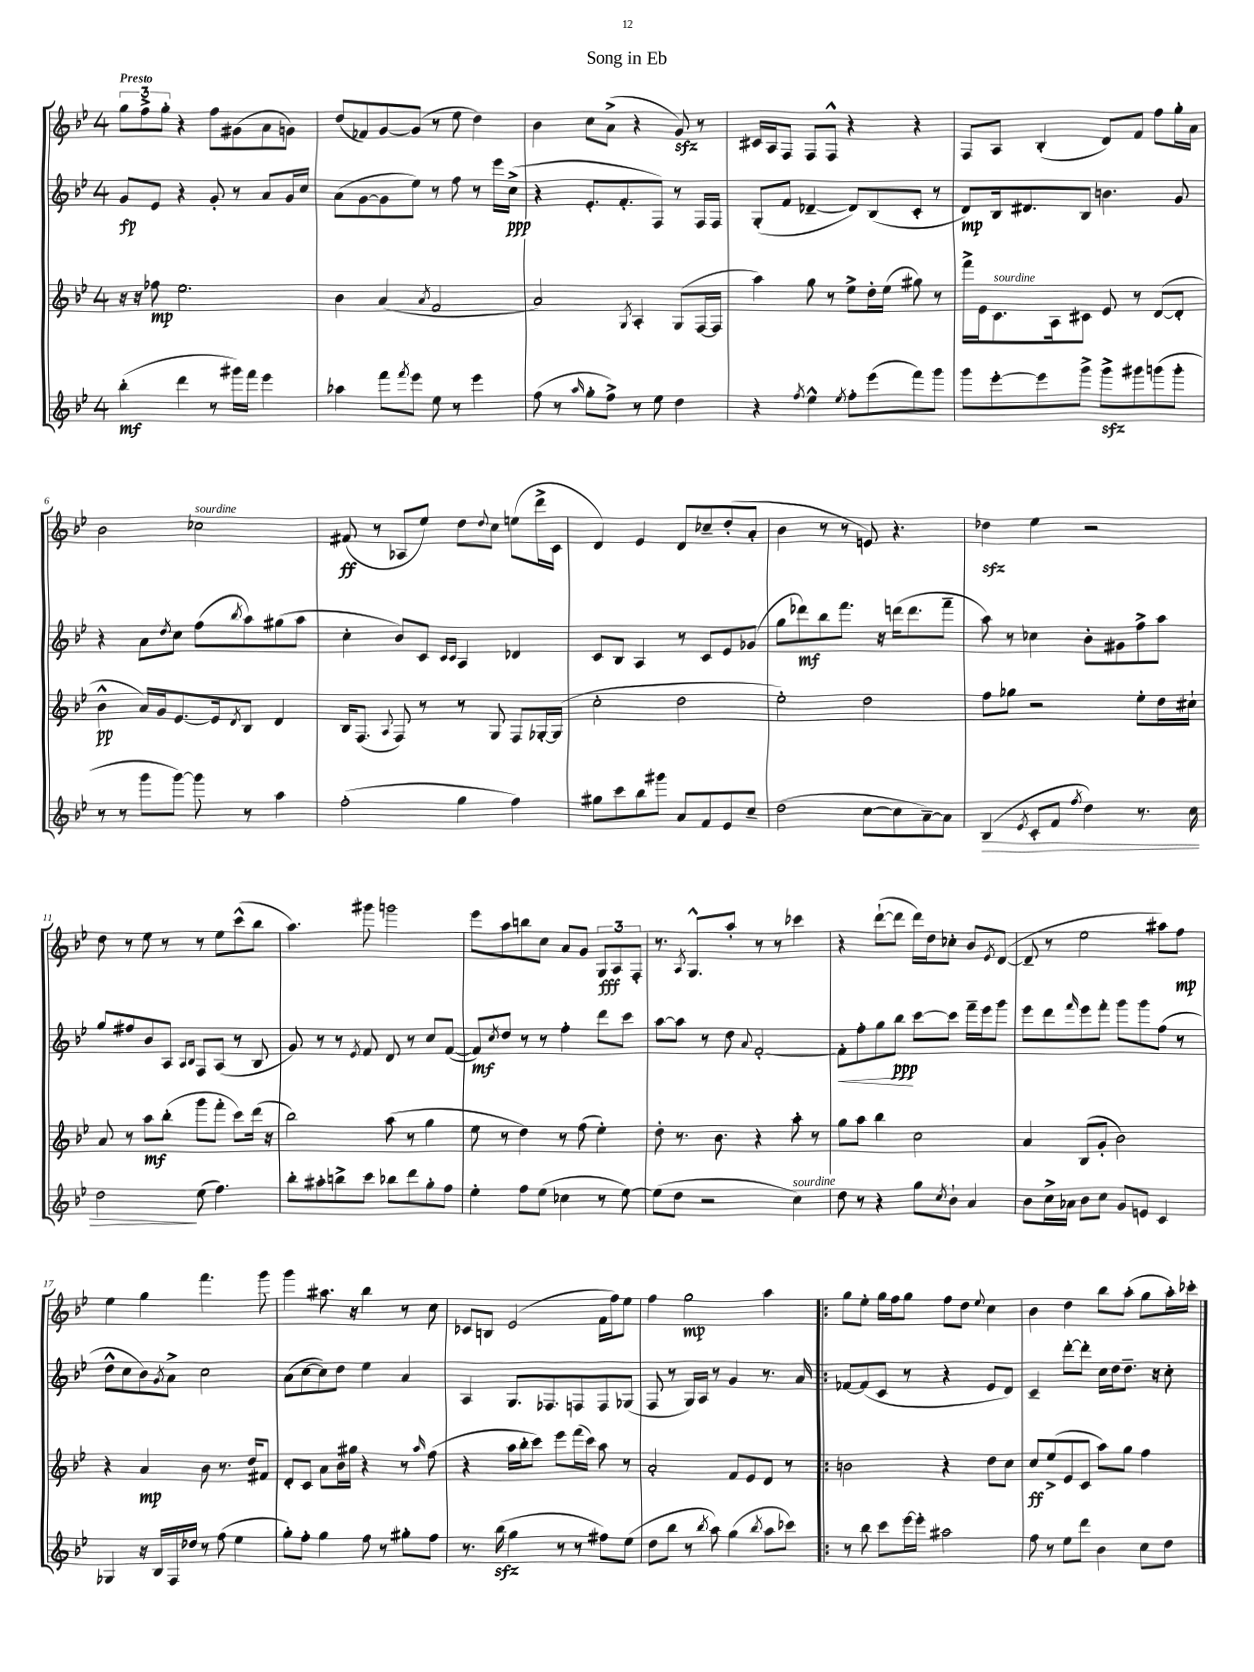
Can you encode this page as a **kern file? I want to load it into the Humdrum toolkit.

**kern	**kern	**kern	**kern
*staff4	*staff3	*staff2	*staff1
*clefG2	*clefG2	*clefG2	*clefG2
*k[b-e-]	*k[b-e-]	*k[b-e-]	*k[b-e-]
*M4/4	*M4/4	*M4/4	*M4/4
(4bb-'	16r	8g	12gg
.	16r	.	.
.	.	.	12ff^
.	8ff-	8e-	.
.	.	.	12gg'
4ddd	2.ee-	4r	4r
8r	.	8g'	8ff
16ggg#)	.	8r	(8g#
16fff	.	.	.
4eee-	.	8a	8a
.	.	16g	8g)
.	.	16cc	.
=	=	=	=
4aa-	4b-	(8a	(8dd
.	.	[8g	8f-)
8fff	(4a	8g]	[8g
8qfff	.	.	.
8eee-	.	8ee-)	(8g]
.	8qa	.	.
8ee-	2f	8r	8r
8r	.	8ff	8ee-
4eee-	.	8r	4dd)
.	.	16eee-	.
.	.	(16cc^	.
=	=	=	=
(8ff	2a)	4r	4b-
8r	.	.	.
16qqaa	.	.	.
8gg'	.	8.e-'	8cc
8ff^)	.	.	(8a^
.	.	8.f'	.
.	8qG	.	.
8r	4A'	.	4r
8ee-	.	8F)	.
4dd	(8G	8r	8g)
.	[16F	16F	8r
.	16F]	16F	.
=	=	=	=
4r	4aa)	(8G'	16c#
.	.	.	16A
.	.	8f	8F
8qff	.	.	.
4ee-^^	8gg	[4d-~	8F
.	8r	.	8F^^
8qee-	.	.	.
8ff'	8ee-^	8d-])	4r
(8eee-	16dd'	(8B-	.
.	(16ee-	.	.
8fff)	8gg#)	8c'	4r
8ggg	8r	8r	.
=	=	=	=
8ggg	16fff^	8d)	8F
.	16e-	.	.
[8eee-'	8.c	16B-	8A
.	.	8.d#	.
8eee-]	.	.	(4B-'
.	16A	.	.
8ggg^	8c#	8B-	.
8ggg^	8e-	4.b	8d)
8ggg#	8r	.	8f
(8ggg	([8d	.	8ff
8ggg'	8d']	8g	16gg'
.	.	.	16a
=	=	=	=
8r	4b-^^	4r	2b-
8r	.	.	.
8ggg	16a)	8a	.
.	16g	.	.
.	.	8qdd	.
[8ggg)	[8.e-	8cc	.
8ggg]	.	(8ff	2cc-
.	16e-]	.	.
.	8qd	8qbb-	.
8r	8B-	8aa)	.
4aa	4d	(8gg#	.
.	.	8aa	.
=	=	=	=
(2ff'	16B-	4cc'	(8f#
.	(8.F	.	.
.	.	.	8r
.	8qqA	.	.
.	8F)	8b-)	8A-
.	8r	8c	8ee-)
.	.	16qqc	.
.	.	16qqc	.
4gg	8r	4A	8dd
.	.	.	8qqdd
.	8G	.	8cc
4ff)	8F	4d-	(8ee
.	[16G-'	.	16ddd^
.	(16G-]	.	16c
=	=	=	=
8gg#	2cc'	8c	4d)
8ccc	.	8B-	.
8bb-	.	4A	4e-
8ggg#	.	.	.
8a	2dd	8r	8d
8f	.	8c	8cc-~
8e-	.	8e-	(8dd'
8cc~	.	(8g-	8a'
=	=	=	=
(2dd	2ee-')	8gg	4b-
.	.	8ddd-)	.
.	.	8bb-	8r
.	.	8.fff	8r
[8cc	2dd	.	8e)
.	.	16r	.
8cc]	.	(16ddd	4.r
.	.	8.ddd	.
[8a~)	.	.	.
8a]	.	8fff~	.
=	=	=	=
(4B-	8ff	8aa)	4dd-
.	8gg-	8r	.
8qe-	.	.	.
8c'	2r	4cc-	4ee-
8f	.	.	.
8qff	.	.	.
4dd)	.	8b-'	2r
.	.	8g#	.
8.r	8ee-'	8ff^	.
.	16dd	8aa	.
16cc	16cc#`	.	.
=	=	=	=
2dd	8a	8gg	8dd
.	8r	8ff#	8r
.	8aa	8b-	8ee-
.	(8bb-'	8A	8r
.	.	16qqA	.
.	.	16qqB-	.
(8ee-	8ggg	8F	8r
4.ff)	8fff'	(8A	8ee-
.	8ccc)	8r	(8ccc^^
.	(16ddd	8B-	8bb-
.	16r	.	.
=	=	=	=
8bb-'	2bb-)	8g)	4.aa)
8aa#'	.	8r	.
8bb^	.	8r	.
.	.	8qe-	.
8ccc	.	8f	8ggg#
8bb-	(8aa	8d	2ggg
8ddd	8r	8r	.
8gg'	4gg	8cc	.
8ff	.	([8f	.
=	=	=	=
4ee-'	8ee-	8f])	8eee-
.	.	8qcc	.
.	8r	8dd	8aa
8ff	4dd)	8r	8bb
(8ee-	.	8r	8cc
4cc-	8r	4ff'	8a
.	(8ff	.	8g
8r	4ee-')	8ddd	12G
.	.	.	12A
[8ee-)	.	8ccc	.
.	.	.	12F'
=	=	=	=
(8ee-]	8dd'	[8aa	8.r
8dd	8.r	8aa]	.
.	.	.	8qA
.	.	.	8.G^^
2r	.	8r	.
.	8.b-	.	.
.	.	8dd	8aa'
.	.	8qqa	.
.	4r	[2f'	8r
.	.	.	8r
4cc)	8aa'	.	4ccc-
.	8r	.	.
=	=	=	=
8dd	8gg	8f']	4r
8r	8aa	8ff'	.
4r	4bb-	8gg	([8ddd`
.	.	8bb-	8ddd]
8gg	2cc	[8ccc	16ddd)
.	.	.	16dd
8qcc	.	.	.
8b-`	.	8ccc]	8cc-'
4a	.	16fff~	8b-
.	.	16eee-	.
.	.	.	8qe-
.	.	8ggg	([8d
=	=	=	=
8b-	4a	8eee-	8d~]
16cc^	.	8ddd	8r
16a-	.	.	.
.	.	16qqfff	.
8b-	(8B-	8eee-	2ee-
8cc	8g'	8fff'	.
8g	2b-)	8ggg	.
8e	.	8ggg	.
4c	.	(8ff	8aa#)
.	.	8r	8ff
=	=	=	=
4G-	4r	8dd^^	4ee-
.	.	8cc	.
16r	4a	8b-)	4gg
16B-	.	.	.
.	.	8qg	.
16F	.	8a^	.
16dd-	.	.	.
8r	8b-	2cc	4.fff
(8ff	8.r	.	.
4ee-	.	.	.
.	16dd	.	.
.	8f#	.	8ggg
=	=	=	=
8gg')	8d'	(8a	4ggg
8ff'	8c	[8cc	.
4gg	8a	8cc])	8.aa#
.	16b-	8dd	.
.	16gg#	.	16r
8ff	4r	4ee-	4bb-
8r	.	.	.
8gg#'	8r	4a	8r
.	16qqaa	.	.
8ff	(8ff	.	8cc
=	=	=	=
8.r	4r	4A	8c-
.	.	.	8B
(16bb-	.	.	.
4gg	16aa	8.G	(2e-
.	16bb-'	.	.
.	8ccc)	.	.
.	.	8.F-	.
8r	8eee-	.	.
8r	(16fff	8F	.
.	16ccc)	.	.
8ff#)	8aa	8F	16f
.	.	.	16ff)
(8ee-	8r	(8G-	8ee-
=	=	=	=
8dd	2a'	8F	4ff
8bb-	.	8r	.
8r	.	16G)	2gg
.	.	16A	.
8qbb-	.	.	.
8aa)	.	8r	.
(4gg	8f	4g	.
.	8e-	.	.
8qbb-	.	.	.
8aa	8d	8.r	4aa
8ccc-)	8r	.	.
.	.	16a	.
=!|:	=!|:	=!|:	=!|:
8r	2b	[8f-	8gg
8bb-	.	(8f-]	8ee-'
8ccc	.	8c	16gg
.	.	.	16ff
[16eee-	.	8r	8gg
16eee-']	.	.	.
2aa#	4r	4r	8ff
.	.	.	8dd
.	.	.	8qqee-
.	8dd	8e-	4cc
.	8cc	8d)	.
=	=	=	=
8ff	8cc	4c~	4b-
8r	(8ee-^	.	.
8ee-	8e-	[8ddd'	4dd
8ddd	8c	8ddd']	.
4b-	8aa)	16cc	8bb-
.	.	16dd	.
.	8gg	8.dd~	(8aa'
8cc	4ff	.	8gg
.	.	16r	.
8dd	.	8cc'	16aa')
.	.	.	16ccc-'
==	==	==	==
*-	*-	*-	*-
